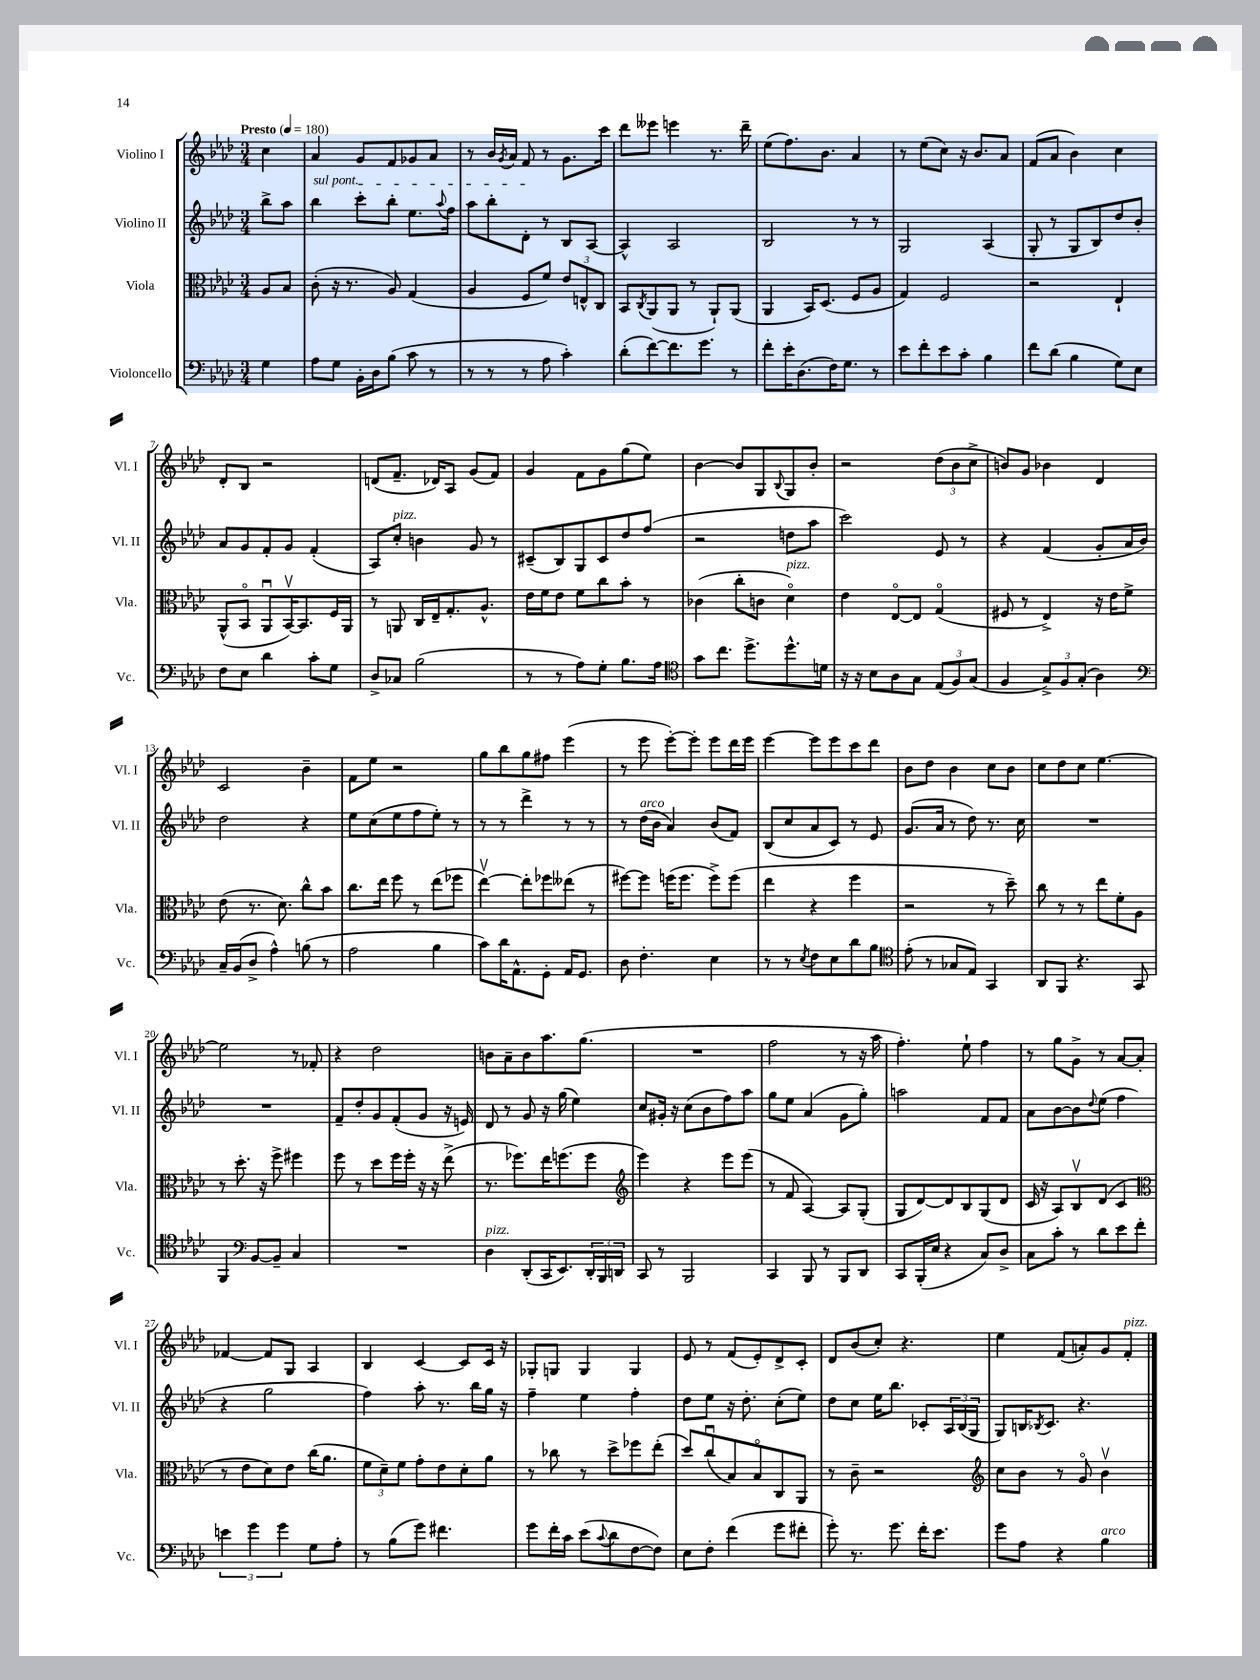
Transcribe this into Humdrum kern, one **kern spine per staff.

**kern	**kern	**kern	**kern
*staff4	*staff3	*staff2	*staff1
*clefF4	*clefC3	*clefG2	*clefG2
*k[b-e-a-d-]	*k[b-e-a-d-]	*k[b-e-a-d-]	*k[b-e-a-d-]
*M3/4	*M3/4	*M3/4	*M3/4
*MM180	*MM180	*MM180	*MM180
4G\	8A-/L	8bb-^\L	4cc\
.	8B-/J	8aa-\J	.
=	=	=	=
8A-\L	(8c'\	4bb-\	4a-/
8G\J	16r	.	.
.	8.r	.	.
16BB-'\LL	.	8ccc'\L	8g/L
16D-\J	.	.	.
(8B-\J	8A-/)	8bb-'\J	8f/
8c\	(4G/	8.ee-\L	8g-/
8r	.	.	8a-/J
.	.	8qqaa-/	.
.	.	16ff\Jk	.
=	=	=	=
8r	4A-/	8aa-\L	8r
8r	.	8bb-'\	16b-/LL
.	.	.	8qg/
.	.	.	16a-/JJ
8r	8F/L	8d-'\J	8f/
8A-\	8f/J)	8r	8r
4c'\)	12e-/L	8B-/L	8.g\L
.	12E^^/	.	.
.	.	[8A-/J	.
.	12C/J	.	.
.	.	.	16ccc\Jk
=	=	=	=
(8d-'\L	8BB-/L	4A-^^/]	8ddd-\L
.	8qC/	.	.
[8f\)	(8AA-/	.	8eee--\J
8.f\]	8AA-/J	2A-/	4eee\
.	8r	.	.
8.g\J	.	.	.
.	8AA-`/L)	.	8.r
8r	(8AA-/J	.	.
.	.	.	16ddd-~\
=	=	=	=
8f'\L	4AA-/	2B-/	(8ee-\L
16e-'\K	.	.	8.ff\)
(8.D-\	.	.	.
.	16BB-/LK)	.	.
.	(8.D-/J	.	8.b-\J
16F\K)	.	.	.
8.G\J	.	.	.
.	8F/L	8r	4a-/
8r	8A-/J	8r	.
=	=	=	=
8e-\L	4G/)	2G/	8r
8f'\	.	.	(8ee-\L
8e-\	2F/	.	8cc\J)
8c'\J	.	.	16r
.	.	.	8.b-/L
4B-\	.	(4A-/	.
.	.	.	8a-/J
=	=	=	=
8f\L	2r	8G'/	(8f/L
(8d-\J	.	8r	8a-/J
4B-\	.	8G/L	4b-\)
.	.	8B-/)	.
8G\L)	4E-`/	8dd-/	4cc\
8E-\J	.	8b-'/J	.
=	=	=	=
8F\L	(8AA-^^/L	8a-/L	8d-'/L
8E-\J	8BB-o/J	8g/	8B-/J
4d-\	8AA-u/L	8f'/	2r
.	[16BB-v/K)	8g/J	.
.	8.BB-/]	.	.
8c'\L	.	(4f'/	.
8G\J	16F/L	.	.
.	16AA-/JJ	.	.
=	=	=	=
8D-^/L	8r	8A-/L)	(8d/L
8C-/J	8AA/	8cc'/J	8.f~/J
(2B-\	16C/LL	4b\	.
.	16E-~/J	.	16d-/LK)
.	8.G'/	.	8A-/J
.	.	8g/	(8g/L
.	8.A-^^/J	.	.
.	.	8r	8f/J)
=	=	=	=
8r	16e-\LL	(8c#~/L	4g/
.	16f\J	.	.
8r	8e-\J	8B-/)	.
8A-\L)	8f\L	8G/	8f\L
8G'\J	8cc\	8c#/	8g\
8.B-\L	8b-'\J	8dd-/	(8gg\
.	8r	(8ff/J	8ee-\J)
16A-\Jk	.	.	.
=	=	=	=
*clefC4	*	*	*
8g\L	(4c-\	2r	[4b-\
8.cc\J	.	.	.
.	8cc'\L	.	8b-/]L
8.dd-^\L	.	.	.
.	8c\J	.	8G/
.	.	.	8qqB-/
8.dd-^^\	4d-o\)	8dd\L	8G/
.	.	8aa-\J	8b-'/J
16d\Jk	.	.	.
=	=	=	=
16r	4e-\	2ccc\)	2r
16r	.	.	.
8B-\L	.	.	.
8A-\	[8E-o/L	.	.
8G\J	8E-/]J	.	.
(12E-/L	(4Go/	8e-/	(12dd-\L
12F/)	.	.	12b-\
.	.	8r	.
(12G/J	.	.	12cc^\J
=	=	=	=
4F/	8F#/	4r	8b/L)
.	8r	.	8g/J
12G^/L)	4E-^/)	(4f/	4b-\
12F/	.	.	.
(12G'/J	.	.	.
4A-\)	16r	8g'/L	4d-/
.	16e-\LK	.	.
.	8f^\J	16a-/L	.
.	.	16b-/JJ)	.
=	=	=	=
*clefF4	*	*	*
16C~/LL	(8e-\	2dd-\	2c/
(16BB-/J	.	.	.
8D-^/J	8.r	.	.
4A-^^\)	.	.	.
.	8.d-\)	.	.
(8B\	8cc^^\L	4r	4b-~\
8r	8b-\J	.	.
=	=	=	=
2A-\	8.cc\L	8ee-\L	8f\L
.	.	(8cc\	8ee-\J
.	16ee-\Jk	.	.
.	8ff\	8ee-\	2r
.	8r	8ff\	.
4B-\	(8ee-\L	8ee-'\J)	.
.	8ff-\J	8r	.
=	=	=	=
8c\L)	[4ee-v\)	8r	8gg\L
16d-\K	.	8r	8bb-\
8.AA-^^\	.	.	.
.	8ee-'\]L	4ddd-^\	8gg\
8GG'\J	8ff-\	.	8ff#\J
16AA-/LK	(8ee--\J	8r	(4eee-\
8.GG/J	.	.	.
.	8r	8r	.
=	=	=	=
8D-\	[8ff#\L)	8r	8r
4.F'\	8ff#\]J	(16dd-\LL	8eee-\
.	.	16b-\JJ	.
.	(16ff\LK	4a-/)	[8eee-'\L)
.	8.ff\J	.	.
.	.	.	8eee-'\]J
4E-\	8ff^\L)	(8b-/L	8eee-\L
.	(8ff\J	8f/J)	16ddd-\L
.	.	.	16eee-\JJ
=	=	=	=
8r	4ee-\	(8B-/L	[4eee-\
8r	.	8cc/	.
8qE-/	.	.	.
8F\L	4r	8a-/	8eee-\]L
8E-\	.	8c/J)	8eee-\
8d-\	4ff\	8r	8ccc\
8B-\J	.	8e-/	8ddd-\J
=	=	=	=
*clefC4	*	*	*
(8e-'\	2r	(8.g/L	8b-\L
8r	.	.	8dd-\J
.	.	16a-/Jk	.
8G-/L	.	8r	4b-\
8E-/J)	.	8dd-\)	.
4GG/	8r	8.r	8cc\L
.	8dd-~\)	.	8b-\J
.	.	16cc\	.
=	=	=	=
8AA-/L	8cc\	2.r	8cc\L
8FF/J	8r	.	8dd-\
4.r	8r	.	8cc\J
.	8ee-\L	.	[4.ee-\
.	8f'\	.	.
8GG/	8A-\J	.	.
=	=	=	=
4FF/	8r	2.r	2ee-\]
.	8.dd-'\	.	.
*clefF4	*	*	*
[8BB-/L	.	.	.
.	16r	.	.
8BB-~/]J	8ff^\	.	.
4C/	4ff#\	.	8r
.	.	.	8f-'/
=	=	=	=
2.r	8ff\	8f~/L	4r
.	8r	8dd-'/	.
.	8dd-\L	8g/	2dd-\
.	16ff\L	(8f'/	.
.	16ff'\JJ	.	.
.	16r	8g/J	.
.	16r	.	.
.	(8ee-^\	16r	.
.	.	16e/)	.
=	=	=	=
4D-\	8.r	8d-/	8b\L
.	.	8r	8a-~\
.	8.ff-\L)	.	.
(8DD-'/L	.	8g/	8b\
16CC/K	16ee-\K	16r	8.aa-\
8.EE-/)	(8.ff\	(16gg\	.
.	.	4ee-\)	.
.	.	.	(8.gg\J
24DD-'/L	8ff\J	.	.
24BBB-/	.	.	.
24DD/JJ	.	.	.
=	=	=	=
*	*clefG2	*	*
8CC/	4eee-\)	8cc/L	2.r
8r	.	16g#'/Jk	.
.	.	16r	.
2BBB-/	4r	(8cc\L	.
.	.	8b-\	.
.	8eee-\L	8ff\)	.
.	(8eee-\J	8aa-\J	.
=	=	=	=
4CC/	8r	8gg\L	2ff\
.	8f/	8ee-\J	.
8BBB-/	[4A-/)	(4a-/	.
8r	.	.	.
8BBB-/L	8A-/]L	8g\L	8r
8DD-/J	(8G'/J	8gg'\J)	16r
.	.	.	16aa-\
=	=	=	=
8CC/L	8G/L	2aa\	4.ff'\)
(16BBB-'/L	[8d-/)	.	.
16E-/JJ	.	.	.
4r	8d-/]	.	.
.	8B-/	.	8ee-`\
8C/L)	(8G/	8f/L	4ff\
8D-^/J	8d-/J	8f/J	.
=	=	=	=
8C\L	16c/	8a-\L	8r
.	16r	.	.
8c'\J	8A-/L)	[8b-\	8gg\L
8r	8B-v/	8b-\]	8g^\J
.	.	8qqdd-/	.
8d-\L	(8d-/J	(8ee-\J	8r
8e-\	4c/	4ff\	[8a-/L
8f'\J	.	.	8a-'/]J
=	=	=	=
*	*clefC3	*	*
6e\	8r	4r	[4f-/
.	8e-\L	.	.
6g\	.	.	.
.	8d-\)	2gg\	8f-/]L
6g\	.	.	.
.	8e-\J	.	8G/J
8G\L	(16cc\LK	.	4A-/
.	8.a-\J	.	.
8A-'\J	.	.	.
=	=	=	=
8r	12f\L	4ff\)	4B-/
.	12d-~\)	.	.
(8B-\L	.	.	.
.	12f\J	.	.
8g\J)	8g'\L	8aa-'\	[4c/
4.f#\	8e-\	8.r	.
.	8d-'\	.	8c/]L
.	.	16bb-\LL	.
.	8a-\J	16gg\JJ	16c/Jk
.	.	16r	16r
=	=	=	=
8g\L	8r	4ff~\	8G-'/L
16f'\L	8cc-\	.	8G/J
16c\JJ	.	.	.
(8e-\L	8r	4ee-\	4G/
8qqc/	.	.	.
8d-\	8dd-^\L	.	.
[8F\	8ff-\	4ff'\	4G/
8F\]J)	(8ee-'\J	.	.
=	=	=	=
8E-\L	8dd-/L)	8dd-\L	8e-/
8F'\J	(8ccu/	8ee-\J	8r
(4f\	8B-/)	16r	(8f/L
.	.	8.dd-'\	.
.	8B-o/	.	8e-'/)
8g\L	8C/	(8cc'\L	8d-^/
8f#'\J	8AA-/J	8ee-\J)	8c'/J
=	=	=	=
8g'\)	8r	8dd-\L	8d-/L
8.r	8c~\	8cc\J	(8b-/
.	2r	16ee-\LK	8cc'/J)
8.g\	.	8.bb-\J	.
.	.	.	4.r
16f'\LK	.	8c-'/L	.
8.e-\J	.	.	.
.	.	24A-/L	.
.	.	(24B-/	.
.	.	24G/JJ	.
=	=	=	=
*	*clefG2	*	*
8g\L	8cc\L	8G/L)	4ee-\
8A-\J	8b-\J	16B/K	.
.	.	8qB-/	.
.	.	8.c/J	.
4r	8r	.	(8f/L
.	8go/	4.r	8a'/)
4B-\	4b-v\	.	8g/
.	.	.	8f'/J
==	==	==	==
*-	*-	*-	*-
